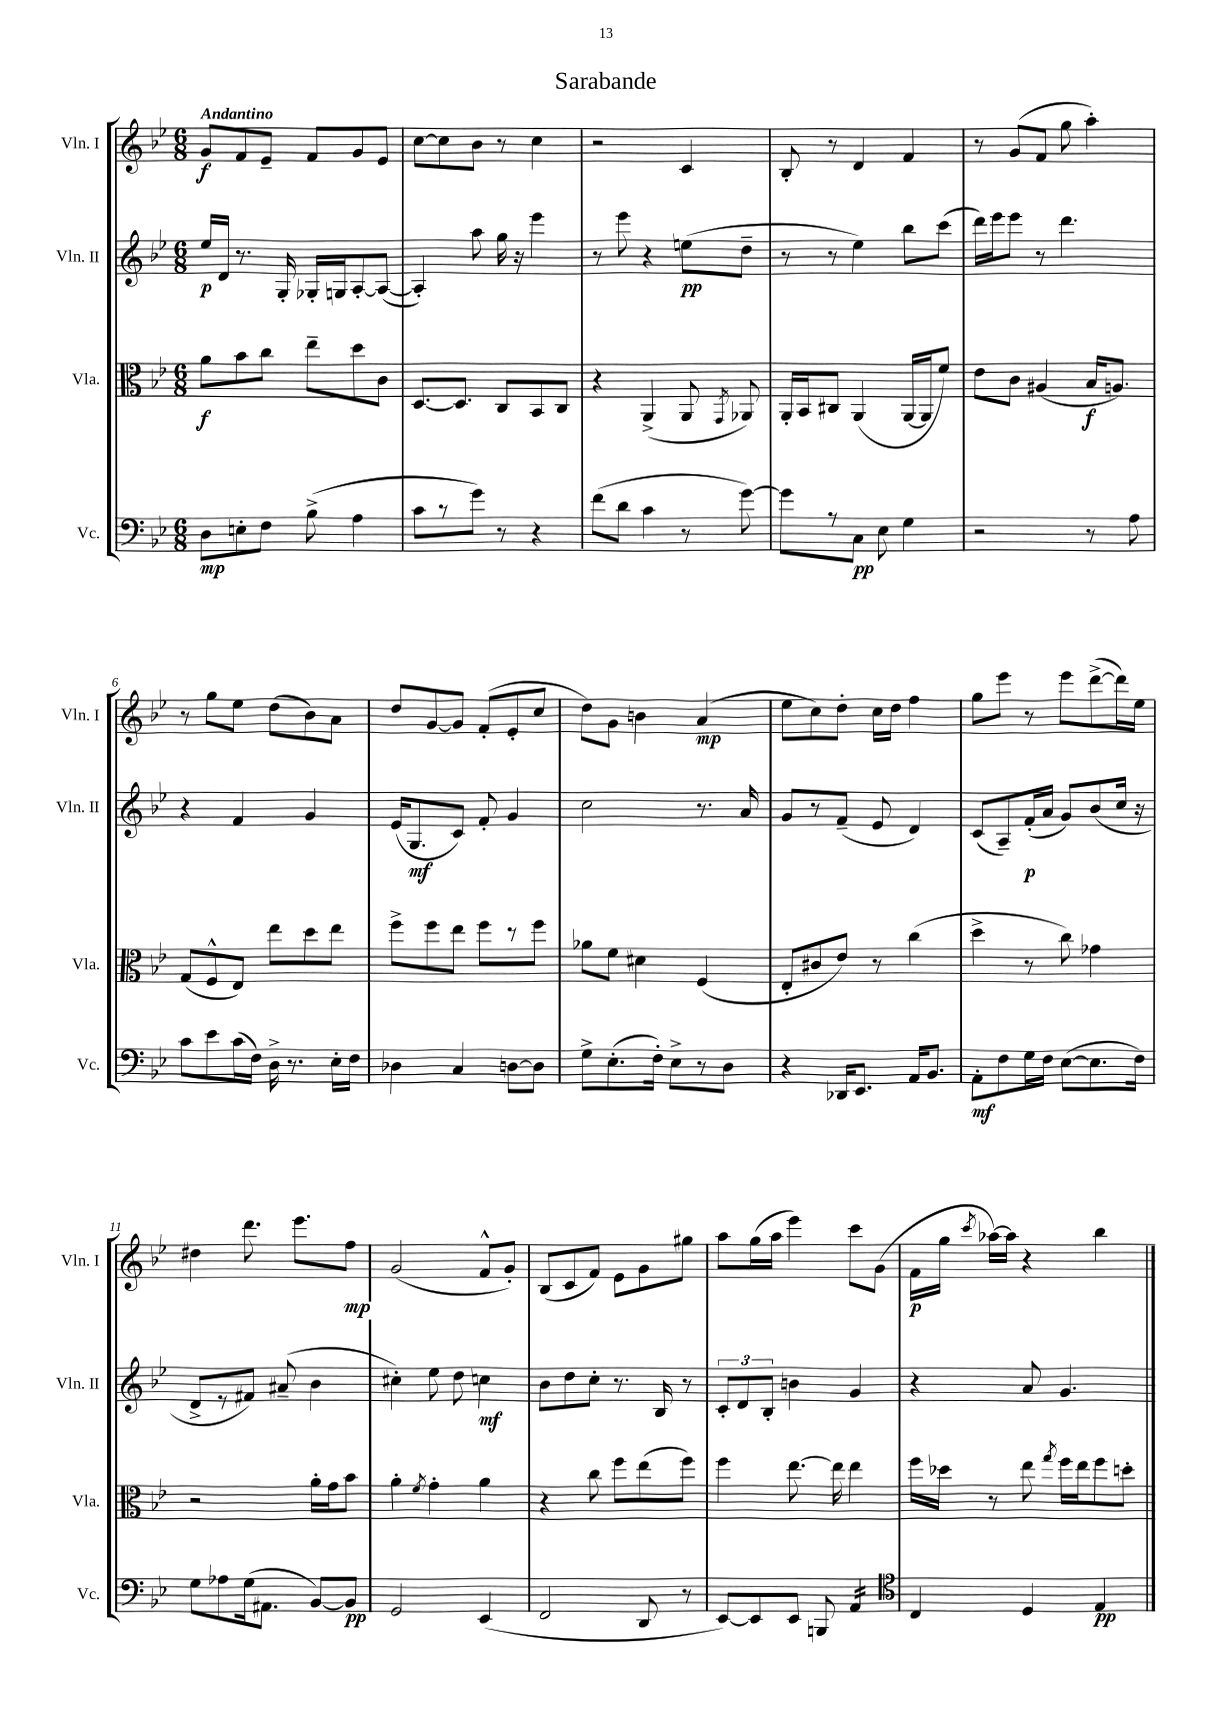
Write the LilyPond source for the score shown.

\header { title = "Sarabande" }
<<
\new StaffGroup <<
\new Staff = "s0" \with { instrumentName = "Vln. I" shortInstrumentName = "Vln. I" } {
    \clef treble \key bes \major \numericTimeSignature \time 6/8 \tempo "Andantino"
    \autoBeamOff g'8[\f f'8 ees'8]-- f'8[ g'8 ees'8] |
    c''8[~ c''8 bes'8] r8 c''4 |
    r2 c'4 |
    bes8-. r8 d'4 f'4 |
    r8 g'8[( f'8] g''8 a''4-.) |
    r8 g''8[ ees''8] d''8[( bes'8) a'8] |
    d''8[ g'8~ g'8] f'8[-.( ees'8-. c''8] |
    d''8[) g'8] b'4 a'4\mp( |
    ees''8[ c''8) d''8]-. c''16[ d''16] f''4 |
    g''8[ ees'''8] r8 ees'''8[ d'''8~->( d'''16) ees''16] |
    dis''4 d'''8. ees'''8.[ f''8]\mp |
    g'2( f'8[-^ g'8]-.) |
    bes8[( c'8 f'8]) ees'8[ g'8 gis''8] |
    a''8[ g''16( a''16] ees'''4) c'''8[ g'8]( |
    f'16[\p g''16] \acciaccatura { c'''8 } aes''16[~) aes''16] r4 bes''4 \bar "|." |
}
\new Staff = "s1" \with { instrumentName = "Vln. II" shortInstrumentName = "Vln. II" } {
    \clef treble \key bes \major \numericTimeSignature \time 6/8
    \autoBeamOff ees''16[\p d'16] r8. g16-. ges16[-. g16 a8~-. a8]~( |
    a4-.) a''8 g''16 r16 ees'''4 |
    r8 ees'''8 r4 e''8[\pp( d''8]-- |
    r8 r8 ees''4) bes''8[ c'''8]( |
    d'''16[) ees'''16 ees'''8] r8 d'''4. |
    r4 f'4 g'4 |
    ees'16[( g8.\mf c'8]) f'8-. g'4 |
    c''2 r8. a'16 |
    g'8[ r8 f'8]--( ees'8 d'4) |
    c'8[( a8--) f'16-.\p( a'16] g'8[) bes'8( c''16] r16 |
    d'8[-> r8 fis'8]) ais'8--( bes'4 |
    cis''4-.) ees''8 d''8 c''4\mf |
    bes'8[ d''8 c''8]-. r8. bes16 r8 |
    \tuplet 3/2 { c'8[-. d'8 bes8]-. } b'4 g'4 |
    r4 a'8 g'4. \bar "|." |
}
\new Staff = "s2" \with { instrumentName = "Vla." shortInstrumentName = "Vla." } {
    \clef alto \key bes \major \numericTimeSignature \time 6/8
    \autoBeamOff a'8[\f bes'8 c''8] ees''8[-- d''8 c'8] |
    d8.[~ d8.] c8[ bes,8 c8] |
    r4 a,4->( a,8 \acciaccatura { g,8 } aes,8) |
    a,16[-. bes,16 cis8] a,4( a,16[~ a,16 f'8]) |
    ees'8[ c'8] ais4( bes16[\f a8.]) |
    g8[( f8-^ ees8]) ees''8[ d''8 ees''8] |
    f''8[-> f''8 ees''8] f''8[ r8 f''8] |
    aes'8[ f'8] dis'4 f4( |
    ees8[-. cis'8 ees'8]) r8 c''4( |
    d''4-> r8 c''8) ges'4 |
    r2 a'16[-. g'16 bes'8] |
    a'4-. \acciaccatura { f'8 } g'4-. a'4 |
    r4 c''8 f''8[ ees''8( f''8]) |
    f''4 ees''8.~ ees''16 ees''4 |
    f''16[ des''16] r8 ees''8 \acciaccatura { g''8 } f''16[ ees''16 f''8 d''8]-. \bar "|." |
}
\new Staff = "s3" \with { instrumentName = "Vc." shortInstrumentName = "Vc." } {
    \clef bass \key bes \major \numericTimeSignature \time 6/8
    \autoBeamOff d8[\mp e8-. f8] bes8->( a4 |
    c'8[ r8 g'8]) r8 r4 |
    f'8[( d'8] c'4 r8 g'8~) |
    g'8[ r8 c8]\pp ees8 g4 |
    r2 r8 a8 |
    c'8[ ees'8 c'16( f16]) d16-> r8. ees16[-. f16] |
    des4 c4 d8[~ d8] |
    g8[-> ees8.-.( f16]-.) ees8[-> r8 d8] |
    r4 des,16[ ees,8.] a,16[ bes,8.] |
    a,8[-.\mf f8 g16 f16] ees8[~( ees8. f16]) |
    g8[ aes8 g16( ais,8.] bes,8[~) bes,8]\pp |
    g,2 ees,4( |
    f,2 d,8 r8 |
    ees,8[~) ees,8 ees,8] b,,8 a,4:16 |
    \clef tenor c4 d4 ees4\pp \bar "|." |
}
>>
>>
